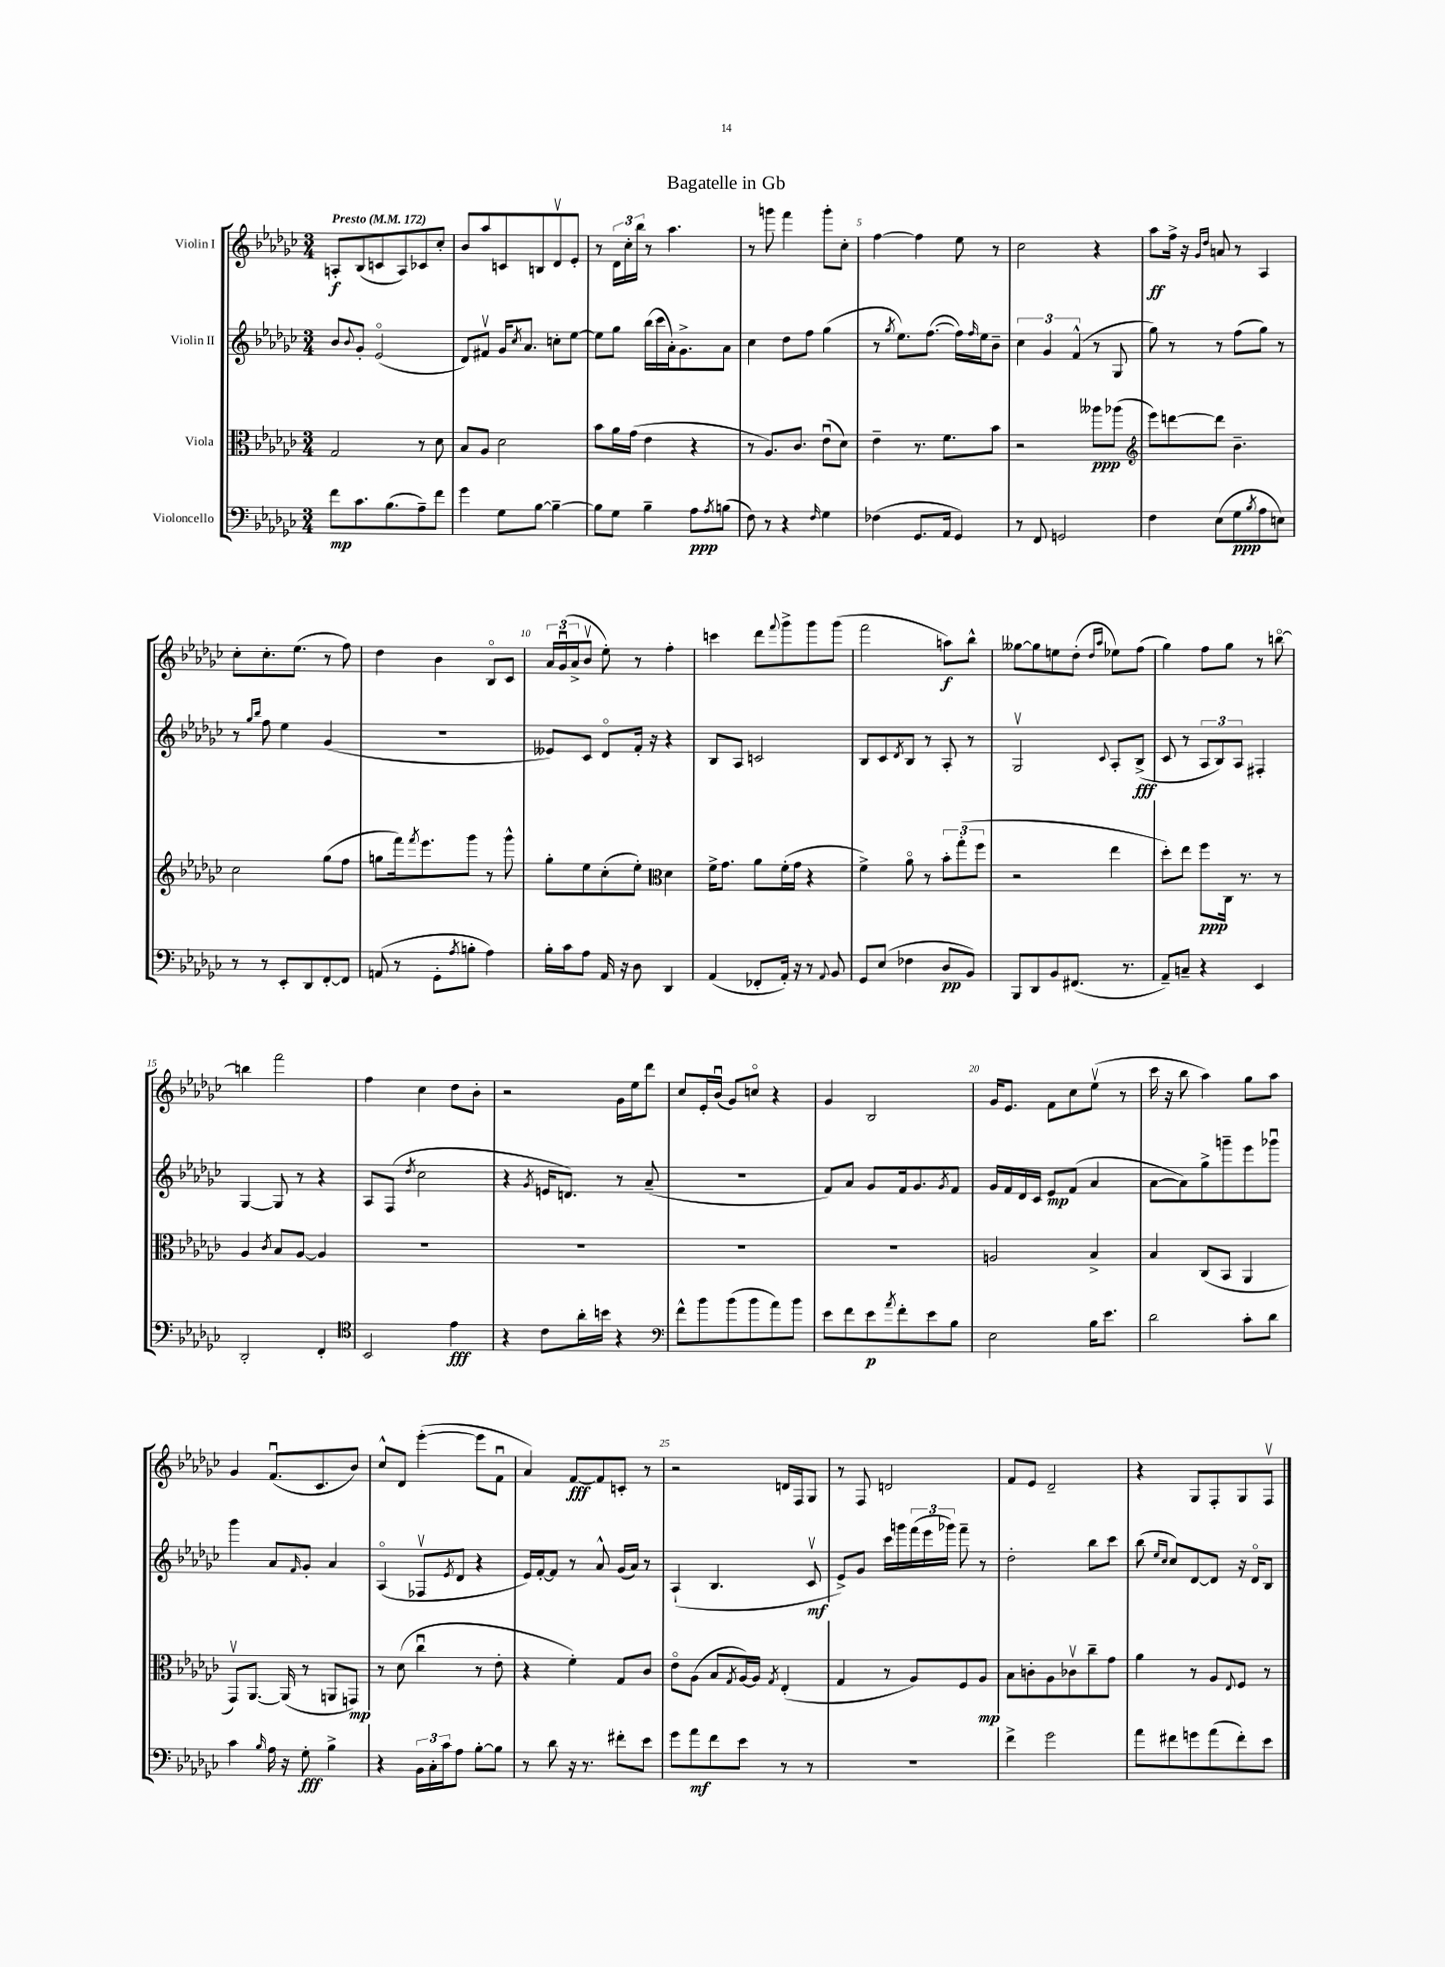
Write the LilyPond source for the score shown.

\header { title = "Bagatelle in Gb" }
<<
\new StaffGroup <<
\new Staff = "s0" \with { instrumentName = "Violin I" } {
    \clef treble \key ges \major \numericTimeSignature \time 3/4 \tempo "Presto" 4 = 172
    a8-.\f bes8( c'8 a8) ces'8 ces''8-. |
    bes'8 aes''8 c'8 b8 des'8\upbow ees'8-. |
    r8 \tuplet 3/2 { des'16 ces''16-. bes''16 } r8 aes''4. |
    r8 g'''8 f'''4 g'''8-. ces''8-. |
    f''4~ f''4 ees''8 r8 |
    ces''2 r4 |
    aes''8\ff f''16-> r16 \grace { ges'16 des''16 } a'8 r8 aes4 |
    ces''8-. ces''8.-. ees''8.( r8 f''8) |
    des''4 bes'4 bes8\flageolet ces'8 |
    \tuplet 3/2 { aes'16 ges'16\downbow( aes'16-> } bes'8\upbow ees''8-.) r8 f''4-. |
    c'''4 des'''8 \appoggiatura { f'''8 } ges'''8-> ges'''8 ges'''8( |
    f'''2 a''8\f) bes''8-^ |
    geses''8~ geses''8 e''8 des''8-.( \grace { des''16 aes''16 } ees''8) f''8( |
    ges''4) f''8 ges''8 r8 b''8~\flageolet |
    b''4 f'''2 |
    f''4 ces''4 des''8 bes'8-. |
    r2 ges'16 ees''16 des'''8 |
    ces''8 ees'16-. bes'16\downbow( ges'8) c''8\flageolet r4 |
    ges'4 bes2 |
    ges'16 ees'8. f'8 ces''8 ees''8\upbow( r8 |
    ces'''16 r16 bes''8 aes''4) ges''8 aes''8 |
    ges'4 f'8.\downbow( ces'8. bes'8) |
    ces''8-^ des'8 ees'''4~-.( ees'''8 f'8\downbow |
    aes'4) f'8~\fff f'8 c'8-. r8 |
    r2 d'16 f16 ges8 |
    r8 f8 d'2 |
    f'8 ees'8 des'2-- |
    r4 ges8 f8-. ges8 f8\upbow \bar "|." |
}
\new Staff = "s1" \with { instrumentName = "Violin II" } {
    \clef treble \key ges \major \numericTimeSignature \time 3/4
    bes'8 \appoggiatura { bes'8 } ges'8-. ees'2\flageolet( |
    des'8) fis'8\upbow ges'16 \acciaccatura { ces''8 } aes'8. c''8-. ees''8~ |
    ees''8 ges''8 bes''16( ces'''16 aes'16-.) ges'8.-> aes'8 |
    ces''4 des''8 f''8 ges''4( |
    r8 \acciaccatura { ges''8 } ees''8.) f''8.~( f''16) \grace { f''16 } ees''16 bes'8-- |
    \tuplet 3/2 { ces''4 ges'4 f'4-^( } r8 ges8 |
    ges''8) r8 r8 f''8( ges''8) r8 |
    r8 \grace { ges''16 bes''16 } f''8 ees''4 ges'4( |
    R2. |
    eeses'8) ces'8 des'8\flageolet f'16-. r16 r4 |
    bes8 aes8 c'2 |
    bes8 ces'8 \acciaccatura { des'8 } bes8 r8 aes8-. r8 |
    ges2\upbow \appoggiatura { ces'8 } aes8-. bes8->\fff( |
    ces'8 r8 \tuplet 3/2 { aes8 bes8) aes8 } fis4-. |
    ges4~ ges8 r8 r4 |
    aes8 f8( \acciaccatura { des''8 } ces''2 |
    r4 \acciaccatura { ges'8 } e'16 d'8.) r8 aes'8--( |
    R2. |
    f'8) aes'8 ges'8 f'16 ges'8. \acciaccatura { ges'8 } f'8 |
    ges'16 f'16 des'16 ces'16 ees'8\mp f'8( aes'4 |
    aes'8~ aes'8) ges''8-> g'''8-- ees'''8 ges'''8\downbow |
    ges'''4 aes'8 \grace { f'16 } ges'8-. aes'4 |
    aes4\flageolet( fes8\upbow \acciaccatura { ees'8 } des'8 r4 |
    ees'16) f'16~-. f'8 r8 aes'8-^ ges'16( aes'16) r8 |
    aes4-!( bes4. ces'8\upbow\mf |
    ees'8->) ges'8 ces'''16 g'''16 \tuplet 3/2 { f'''16( ees'''16 ges'''16) } f'''8-- r8 |
    des''2-. bes''8 ces'''8 |
    bes''8( \grace { ees''16 ces''16 } ces''8) des'8~ des'8 r16 des'16\flageolet bes8 \bar "|." |
}
\new Staff = "s2" \with { instrumentName = "Viola" } {
    \clef alto \key ges \major \numericTimeSignature \time 3/4
    ges2 r8 des'8 |
    bes8 aes8 des'2 |
    bes'8 aes'16 ges'16( ees'4 r4 |
    r8 aes8.) ces'8. ees'8\downbow( des'8) |
    ees'4-- r8. f'8. bes'8 |
    r2 aeses''8\ppp aes''8( |
    \clef treble ees'''8) d'''8~ d'''8 bes'4.-- |
    ces''2 ges''8( f''8 |
    g''8 f'''16) \acciaccatura { f'''8 } ees'''8. ges'''8 r8 ges'''8-^ |
    ges''8-. ees''8 ces''8-.( ees''8-.) \clef alto des'4 |
    f'16-> ges'8. aes'8 f'16-.( ges'16 r4 |
    f'4->) aes'8\flageolet r8 \tuplet 3/2 { bes'8-. ges''8-.( f''8 } |
    r2 ees''4 |
    des''8-.) ees''8 f''8\ppp ces16 r8. r8 |
    aes4 \acciaccatura { ces'8 } bes8 aes8~ aes4 |
    R2. |
    R2. |
    R2. |
    R2. |
    a2 bes4-> |
    bes4 ces8( bes,8 aes,4 |
    ges,8\upbow) aes,8.~ aes,16( r8 a,8 g,8\mp) |
    r8 des'8( ces''4\downbow r8 ees'8-. |
    r4 f'4-.) ges8 ces'8 |
    ees'8\flageolet aes8( bes8 \acciaccatura { ges8 } aes16~) aes16 \acciaccatura { ges8 } ees4-.( |
    ges4 r8 aes8) f8 aes8\mp |
    bes8 c'8-. aes8 ces'8\upbow ces''8-- ges'8 |
    aes'4 r8 aes8 \appoggiatura { ees8 } f8 r8 \bar "|." |
}
\new Staff = "s3" \with { instrumentName = "Violoncello" } {
    \clef bass \key ges \major \numericTimeSignature \time 3/4
    f'8\mp ces'8. bes8.( aes8--) f'8 |
    ges'4 ges8 bes8~ bes4~-- |
    bes8 ges8 bes4-- aes8\ppp \acciaccatura { aes8 } b8( |
    f8) r8 r4 \grace { f16 } ges4 |
    fes4( ges,8. aes,16 ges,4) |
    r8 f,8 g,2 |
    f4 ees8( ges8\ppp \acciaccatura { bes8 } aes8 e8) |
    r8 r8 ees,8-. des,8 f,8~-. f,8 |
    a,8( r8 ges,8-. \acciaccatura { aes8 } b8-. aes4) |
    bes16-. ces'16 aes8 aes,16 r16 des8 des,4 |
    aes,4( fes,8-. aes,16-.) r16 r8 \appoggiatura { aes,8 } bes,8 |
    ges,8 ees8( fes4 des8\pp bes,8) |
    bes,,8 des,8 bes,8 fis,8.( r8. |
    aes,8--) c8-- r4 ees,4 |
    des,2-. f,4-. |
    \clef tenor bes,2 ees'4\fff |
    r4 ces'8 aes'16-. b'16 r4 |
    \clef bass f'8-^ bes'8 bes'8( bes'8 aes'8) bes'8 |
    ees'8 f'8 ees'8\p \acciaccatura { aes'8 } f'8-. ees'8 bes8 |
    ees2 bes16 ees'8. |
    des'2 ces'8-. des'8 |
    ces'4 \grace { bes16 } aes16 r16 ges8-.\fff bes4-> |
    r4 \tuplet 3/2 { bes,16 ces16-. ces'16 } aes8 bes8~-. bes8 |
    r8 des'8 r16 r8. fis'8-. ees'8 |
    ges'8 aes'8\mf f'8 ees'8 r8 r8 |
    R2. |
    f'4-> ges'2 |
    aes'8 fis'8 g'8 aes'8( fis'8-.) ees'8 \bar "|." |
}
>>
>>
\layout { \context { \Score \override BarNumber.break-visibility = ##(#f #t #t) barNumberVisibility = #(every-nth-bar-number-visible 5) } }
